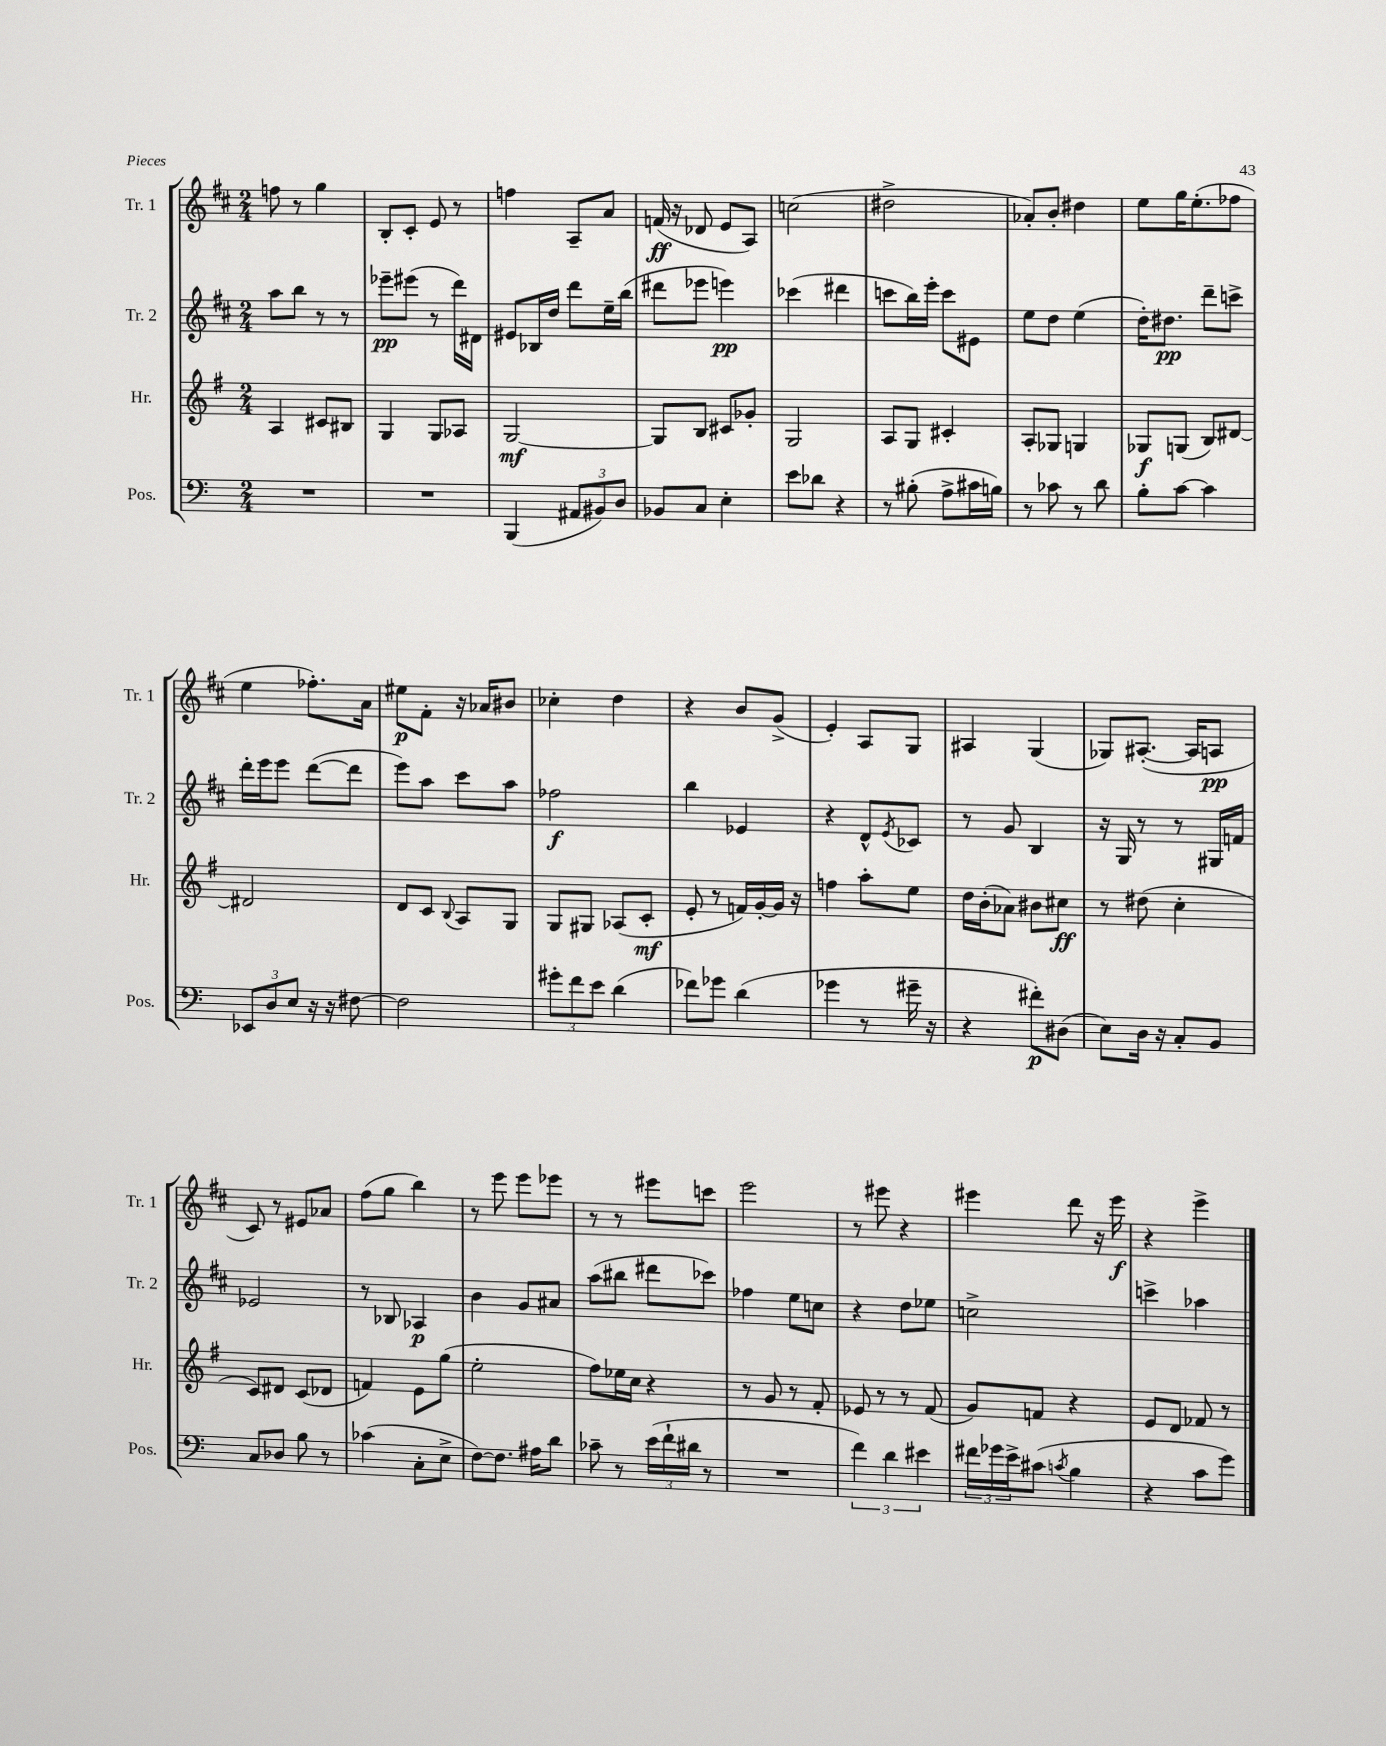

**kern	**kern	**kern	**kern
*staff4	*staff3	*staff2	*staff1
*clefF4	*clefG2	*clefG2	*clefG2
*k[]	*k[f#]	*k[f#c#]	*k[f#c#]
*M2/4	*M2/4	*M2/4	*M2/4
2r	4A	8aa	8ff
.	.	8bb	8r
.	8c#	8r	4gg
.	8B#	8r	.
=	=	=	=
2r	4G	8eee-~	8B'
.	.	(8eee#	8c#'
.	8G	8r	8e
.	8A-	16ddd)	8r
.	.	16d#	.
=	=	=	=
(4BBB	[2G	8e#	4ff
.	.	16B-	.
.	.	16dd	.
12AA#	.	8ddd	8A~
12BB#)	.	.	.
.	.	16ee~	8a
12D	.	.	.
.	.	(16bb	.
=	=	=	=
8BB-	8G]	8ddd#	(16f
.	.	.	16r
8C	8B	8eee-	8d-
4E'	8c#	4eee)	8e
.	8g-'	.	8A)
=	=	=	=
8e	2G	(4ccc-	(2cc
8d-	.	.	.
4r	.	4ddd#	.
=	=	=	=
8r	8A	8ccc	2dd#^
(8B#'	8G	16bb)	.
.	.	16eee'	.
8A^	4c#'	8ccc	.
16c#	.	8e#	.
16B)	.	.	.
=	=	=	=
8r	8A'	8ee	8a-')
8c-	8G-	8dd	8b'
8r	4G	(4ee	4dd#
8d	.	.	.
=	=	=	=
8B'	8G-	16dd')	8ee
.	.	8.dd#	.
[8c	(8G	.	16gg
.	.	.	(8.ee'
4c]	8B)	8ddd~	.
.	[8d#	8ccc^	8ff-
=	=	=	=
12EE-	2d#]	16ddd'	4ee
.	.	16eee	.
12D	.	.	.
.	.	8eee	.
12E	.	.	.
16r	.	([8ddd	8.ff-')
16r	.	.	.
[8F#	.	8ddd]	.
.	.	.	16a
=	=	=	=
2F#]	8d	8eee)	8ee#
.	8c	8aa	8f#'
.	8qqB	.	.
.	8A	8ccc#	16r
.	.	.	16a-
.	8G	8aa	8b#
=	=	=	=
12g#'	8G	2ff-	4cc-'
12f	.	.	.
.	8G#	.	.
12e	.	.	.
(4d	(8A-	.	4dd
.	8c'	.	.
=	=	=	=
8f-)	8e'	4bb	4r
8g-	8r	.	.
(4d	16f)	4e-	8b
.	[16g'	.	.
.	16g]	.	(8g^
.	16r	.	.
=	=	=	=
4g-	4ff	4r	4e')
8r	8aa'	8d^^	8A
.	.	8qe	.
16g#~	8ee	8c-	8G
16r	.	.	.
=	=	=	=
4r	16dd	8r	4A#
.	(16b'	.	.
.	8a-)	8g	.
8f#')	8b#	4B	(4G
(8D#	8cc#	.	.
=	=	=	=
8E)	8r	16r	8G-)
.	.	16G	.
16D	(8dd#	8r	([8.A#'
16r	.	.	.
8C'	4cc'	8r	.
.	.	.	16A#]
8BB	.	16G#	8A
.	.	16f	.
=	=	=	=
8C	8c)	2e-	8c#)
8D-	8d#	.	8r
8B	(8c	.	8e#
8r	8d-	.	8a-
=	=	=	=
(4c-	4f)	8r	(8ff#
.	.	8B-	8gg
8C'	8e	4A-	4bb)
8E^	(8gg	.	.
=	=	=	=
[8F)	2ee'	4b	8r
8.F]	.	.	8eee
.	.	8g	8eee
16A#	.	.	.
8d	.	8a#	8eee-
=	=	=	=
8c-~	8ff#)	(8aa	8r
8r	16ee-	8bb#	8r
.	16cc	.	.
(24e	4r	8ddd#	8eee#
24f`	.	.	.
24d#	.	.	.
8r	.	8ccc-)	8ccc
=	=	=	=
2r	8r	4ff-	2eee
.	8g	.	.
.	8r	8ee	.
.	8f#'	8cc	.
=	=	=	=
6f)	8e-	4r	8r
.	8r	.	8eee#
6d	.	.	.
.	8r	8dd	4r
6e#	.	.	.
.	(8f#	8ee-	.
=	=	=	=
24f#	8g)	2cc^	4eee#
24g-	.	.	.
24e^	.	.	.
(8c#	8f	.	.
8qc	.	.	.
4B	4r	.	8ddd
.	.	.	16r
.	.	.	16eee#
=	=	=	=
4r	8e	4ccc^	4r
.	8d	.	.
8c	8f-	4aa-	4eee^
8g)	8r	.	.
==	==	==	==
*-	*-	*-	*-
